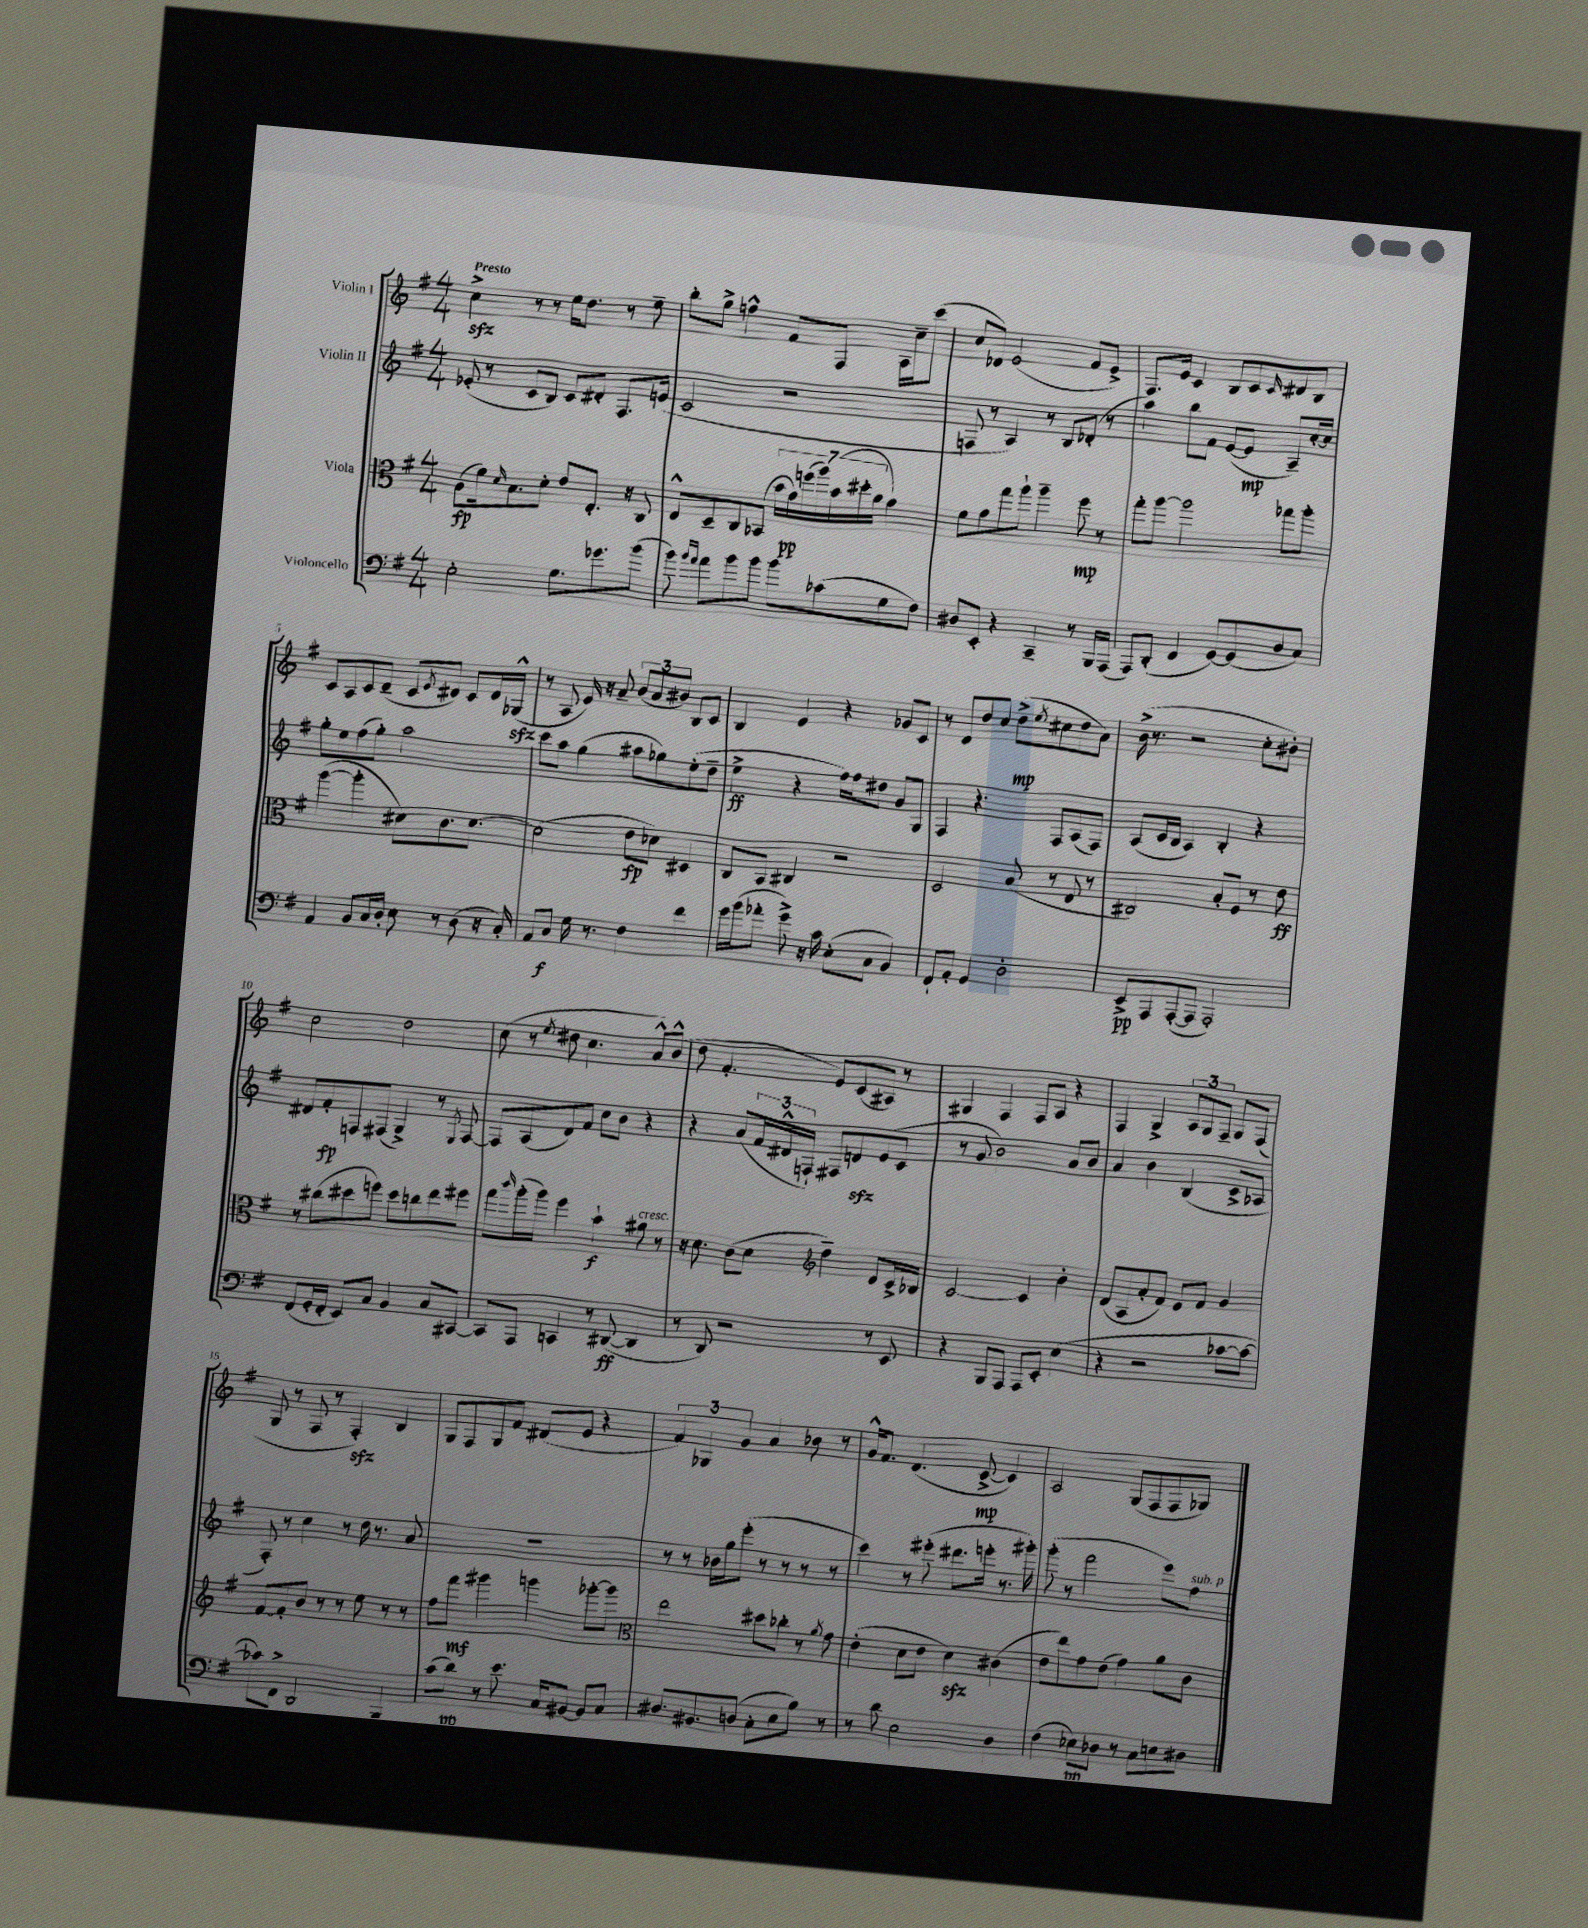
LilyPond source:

<<
\new StaffGroup <<
\new Staff = "s0" \with { instrumentName = "Violin I" } {
    \clef treble \key g \major \numericTimeSignature \time 4/4 \tempo "Presto"
    c''4->\sfz r8 r8 e''16 d''8. r8 e''8-- |
    b''8-. g''8-> f''4-^ fis'8 fis8 a16 c''16-- c'''8( |
    c''8 des'8) e'2( fis'8 e'8->) |
    fis8. e'16 c'4 b8 c'8 \grace { c'16 } dis'8 b8 |
    c'8 a8 c'8 d'8--( c'8 \acciaccatura { e'8 } dis'8) c'8 dis'16 ges16-^\sfz( |
    r8 a8 e'16) r16 a'8-- \tuplet 3/2 { b'8( a'8 bis'8) } b8 c'8 |
    b4 e'4 r4 ges'8 c'8 |
    r8 d'8 d''8 c''8 d''8->\mp( \acciaccatura { e''8 } cis''8 d''8 a'8) |
    b'16->( r8. r2 c''8-. bis'8-.) |
    c''2 d''2 |
    c''8( r8 \acciaccatura { e''8 } dis''8 c''4. a'8-^) b'8-^( |
    d''8 fis'4.-. e'8) c'8( ais8) r8 |
    gis4 fis4 fis8 a8 r4 |
    fis4 g4-> \tuplet 3/2 { a8 g8 fis8-- } g8 fis8( |
    g8 r8 fis8 r8 fis4-.\sfz) b4 |
    g8 fis8 g8 fis'8 dis'8( e'8 r4 |
    \tuplet 3/2 { fis'4) ges4 g'4 } a'4 bes'8 r8 |
    g'16-^ fis'8. d'4.( c'8~->\mp c'4) |
    a2 g8( fis8 fis8 ges8) \bar "|." |
}
\new Staff = "s1" \with { instrumentName = "Violin II" } {
    \clef treble \key g \major \numericTimeSignature \time 4/4
    ees'8-.( r8 c'8 b8) c'8 dis'8-. fis8. e'16( |
    c'2 r2 |
    f8 r8 a4) r8 b8 des'8-.( r8 |
    a''4) b''8 fis'8 e'8~( e'8\mp a8--) c''16~-. c''16 |
    g''8-. e''8 fis''8( g''8-.) a''2 |
    c'''8 a''8 g''4( ais''8 ges''8) e''8-.( d''8-- |
    e''4->\ff r4 fis''16) fis''16 dis''8 g'8 g8 |
    fis4 r4. fis8 a8( fis8) |
    a8( c'16 b16 a4) b4-. r4 |
    dis'8 fis'8-.\fp f8 fis8( g4->) r8 \acciaccatura { e8 } fis8~ |
    fis8 a8( d'8) fis'8 c''8 b'8 r4 |
    r4 a'8( \tuplet 3/2 { fis'16 dis'16-^ f16-!) } fis8 d'8\sfz e'8( c'8 |
    r8 g'8 b'2) a'8 b'8 |
    a'4 b'4 b4( c'8-> aes8 |
    fis8-.) r8 c''4 r8 d''16 r8. a'8 |
    R1 |
    r8 r8 bes'16 g''16 e'''8-.( r8 r8 r8 r8 |
    c'''4) r8 eis'''8-.( dis'''8. e'''16-. r8. gis'''16-.) |
    g'''8-.( r8 fis'''2 e'''8) fis''8^\markup { \italic "sub. p" } \bar "|." |
}
\new Staff = "s2" \with { instrumentName = "Viola" } {
    \clef alto \key g \major \numericTimeSignature \time 4/4
    a8\fp( fis'16) \grace { d'16 } b8. d'8-. e'8 e8.-. r16 c8 |
    e8-^ d8-- c8 bes,8( \tuplet 7/4 { b'16 g'16\pp) f''16( a''16) b'16( dis''16-. a'16 } g'4) |
    fis'8 g'8 g''8 a''8-! a''4-- fis''8\mp r8 |
    g''8-. a''8~ a''2 ges''8 a''8-. |
    a''4~( a''4-. dis'8) c'8. dis'8.~ |
    dis'2( e'8\fp des'8) dis4 |
    c8 b,8 cis4 r2 |
    d2 b8( r8 e8 r8 |
    cis2) b8-. fis8 r8 e'8\ff |
    r8 cis''8( dis''8 f''8) dis''8 c''8 e''8 fis''8 |
    g''8 \grace { c'''16 } a''16-.( a''16) fis''4 b'4-!\f ais'8^\markup { \italic "cresc." } r8 |
    r16 d'8. c'8( d'8 \clef treble d''4--) d'8 c'16-> bes16 |
    c'2~ c'4 b'4-. |
    d'8( a8 a'8-. fis'8) e'8 fis'8 g'4 |
    fis'8~ fis'8-. b'8 r8 r8 e''8 r8 r8 |
    fis''8 fis'''8\mf gis'''4 g'''4 ges'''8~-. ges'''8 |
    \clef alto e''2 dis''8 ces''8-. r8 \acciaccatura { a'8 } g'8 |
    e'4-.( d'8 e'8 d'4\sfz) cis'4( |
    e'8 e''8) g'8 e'8( g'4) a'8 c'8 \bar "|." |
}
\new Staff = "s3" \with { instrumentName = "Violoncello" } {
    \clef bass \key g \major \numericTimeSignature \time 4/4
    e2-. g8. ges'8. b'8( |
    b'8) \grace { b'16 a'16 } a'8 b'8 b'8 b'8 ces'8( g8 fis8) |
    dis8 e,8-. r4 c,4-- r8 b,,16 a,,16( |
    a,,8) d,8-.( fis,4 g,8~) g,8( d8 c8) |
    a,4 b,8 c16 d16-. e8 r8 d8( r16 c16-.) |
    a,8 c8\f g16 r8. fis4 fis'4 |
    g'16 b'16( aes'8-. g'8->) r16 c'16 e8-.( c8 b,4) |
    fis,8-! a,8-. g,4 d2-. |
    e,8->\pp a,,8 a,,8~-.( a,,8 a,,2-.) |
    fis,8( g,16-. fis,16-. e,8) c8 b,4 c8 cis,8~ |
    cis,8 a,,8 c,4 r8 dis,8~\ff( dis,4 |
    r8 d,8) r2 r8 e,8 |
    r4 b,,8 a,,8 a,,8 e,8-. e4( |
    r4 r2 ces'8~ ces'8~ |
    ces'8) fis,8-> d,2 b,,4 |
    c'8( d'8\pp) r8 e'8. c16 bis,8~ bis,8 c8 |
    dis8. bis,8. d8( c8-. e8 b8) r8 |
    r8 d'8 e2 d4 |
    fis4( ees8\pp) des8 r8 c8 e8 dis8 \bar "|." |
}
>>
>>
